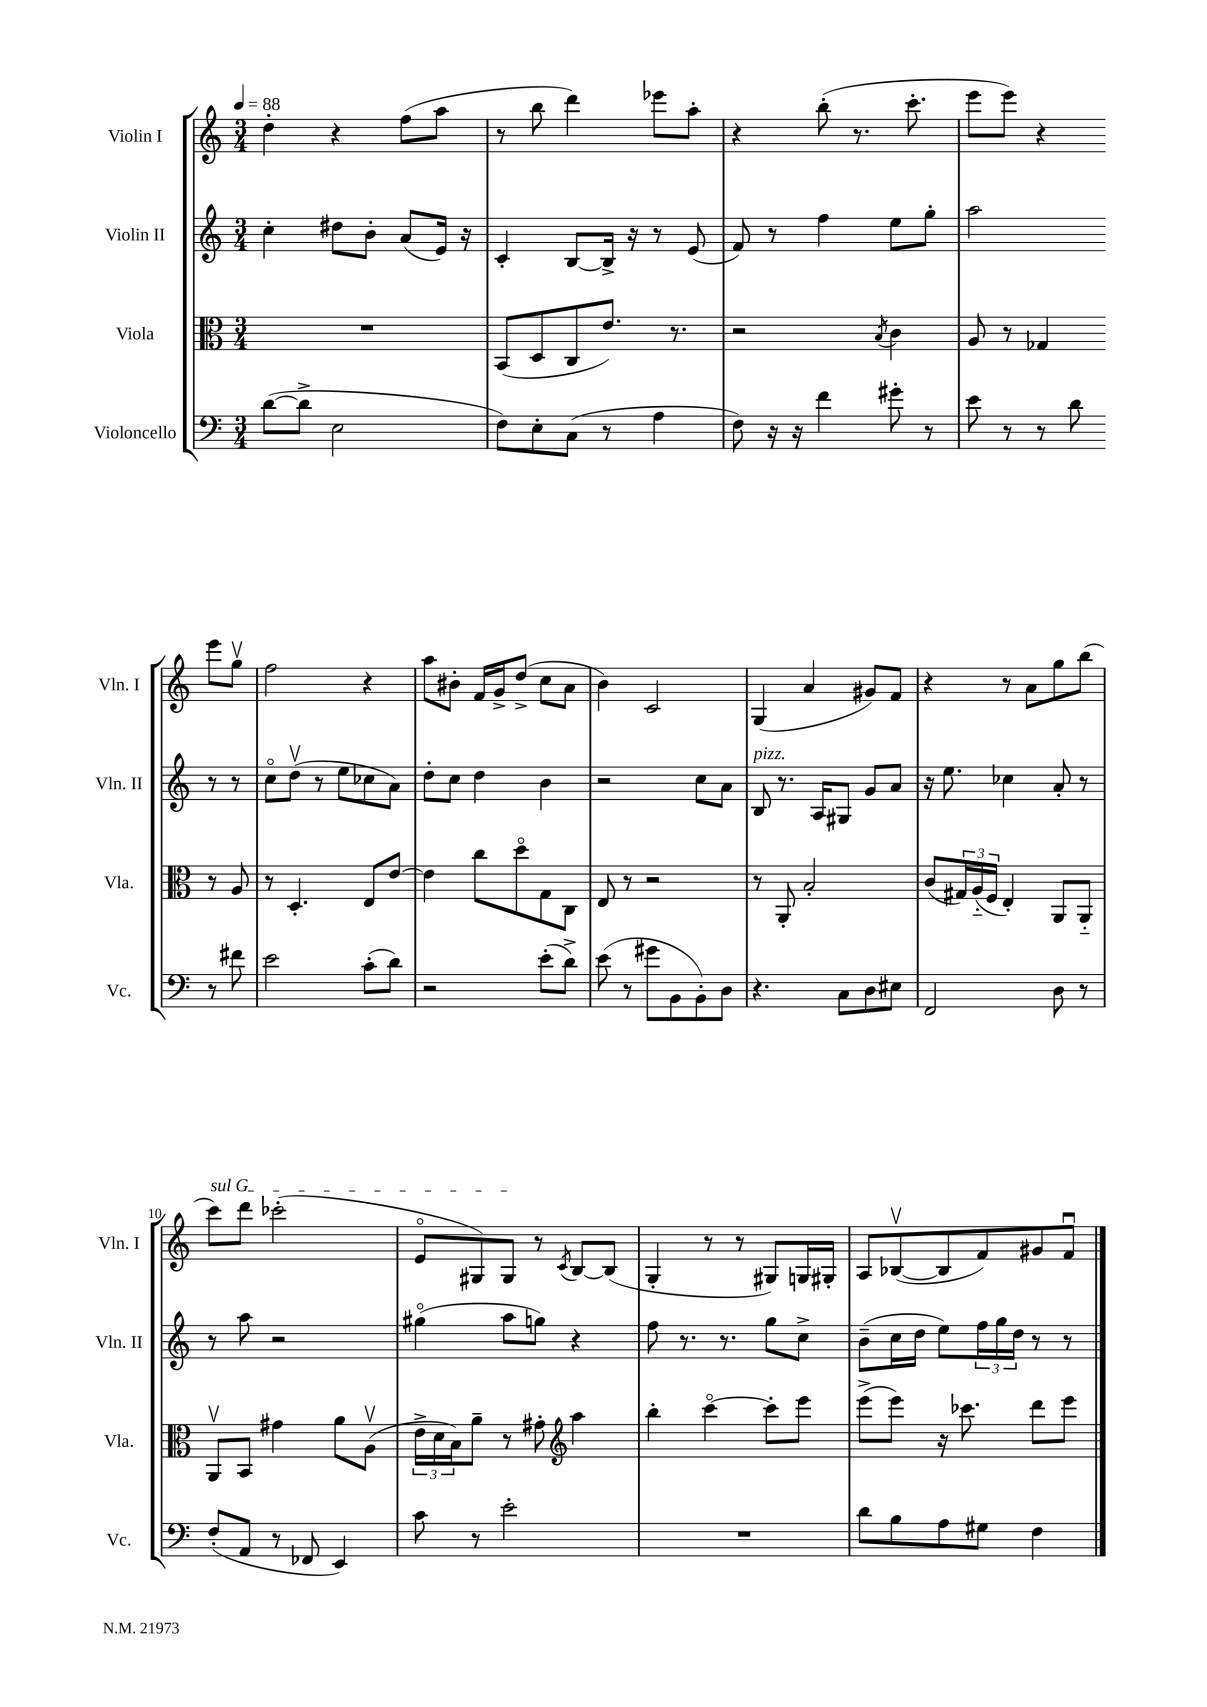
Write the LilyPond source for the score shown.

<<
\new StaffGroup <<
\new Staff = "s0" \with { instrumentName = "Violin I" shortInstrumentName = "Vln. I" } {
    \clef treble \key c \major \numericTimeSignature \time 3/4 \tempo 4 = 88
    d''4-. r4 f''8( a''8 |
    r8 b''8 d'''4) ees'''8 a''8-. |
    r4 b''8-.( r8. c'''8.-. |
    e'''8 e'''8) r4 e'''8 g''8\upbow |
    f''2 r4 |
    a''8 bis'8-. f'16 g'16-> d''8->( c''8 a'8 |
    b'4) c'2 |
    g4( a'4 gis'8) f'8 |
    r4 r8 a'8 g''8 b''8( |
    \once \override TextSpanner.bound-details.left.text = \markup { \italic "sul G" } c'''8\startTextSpan) d'''8 ces'''2-.( |
    e'8\flageolet gis8) gis8\stopTextSpan r8 \acciaccatura { c'8 } b8~ b8( |
    g4-. r8 r8 gis8) g16 gis16-. |
    a8 bes8~\upbow( bes8 f'8) gis'8 f'8\downbow \bar "|." |
}
\new Staff = "s1" \with { instrumentName = "Violin II" shortInstrumentName = "Vln. II" } {
    \clef treble \key c \major \numericTimeSignature \time 3/4
    c''4-. dis''8 b'8-. a'8( e'16) r16 |
    c'4-. b8~ b16-> r16 r8 e'8( |
    f'8) r8 f''4 e''8 g''8-. |
    a''2 r8 r8 |
    c''8\flageolet d''8\upbow( r8 e''8 ces''8 a'8) |
    d''8-. c''8 d''4 b'4 |
    r2 c''8 a'8 |
    b8^\markup { \italic "pizz." } r8. a16 gis8 g'8 a'8 |
    r16 e''8. ces''4 a'8-. r8 |
    r8 a''8 r2 |
    gis''4\flageolet( a''8 g''8) r4 |
    f''8 r8. r8. g''8 c''8-> |
    b'8--( c''16 d''16 e''8) \tuplet 3/2 { f''16 g''16 d''16 } r8 r8 \bar "|." |
}
\new Staff = "s2" \with { instrumentName = "Viola" shortInstrumentName = "Vla." } {
    \clef alto \key c \major \numericTimeSignature \time 3/4
    R2. |
    b,8( d8 c8 e'8.) r8. |
    r2 \acciaccatura { b8 } c'4 |
    a8 r8 ges4 r8 a8 |
    r8 d4.-. e8 e'8~ |
    e'4 c''8 d''8\flageolet g8 c8 |
    e8 r8 r2 |
    r8 a,8-. b2-. |
    c'8( \tuplet 3/2 { gis16) a16-_( f16 } e4-.) a,8 a,8-_ |
    a,8\upbow b,8 gis'4 a'8 a8\upbow( |
    \tuplet 3/2 { e'16-> d'16 b16) } a'8-- r8 gis'8-. \clef treble a''4 |
    b''4-. c'''4~\flageolet c'''8-. e'''8 |
    e'''8->( e'''8) r16 ces'''8. d'''8 e'''8 \bar "|." |
}
\new Staff = "s3" \with { instrumentName = "Violoncello" shortInstrumentName = "Vc." } {
    \clef bass \key c \major \numericTimeSignature \time 3/4
    d'8~( d'8-> e2 |
    f8) e8-. c8( r8 a4 |
    f8) r16 r16 f'4 gis'8-. r8 |
    e'8 r8 r8 d'8 r8 fis'8 |
    e'2 c'8-.( d'8) |
    r2 e'8-.( d'8->) |
    e'8( r8 gis'8 b,8 b,8-.) d8 |
    r4. c8 d8 eis8 |
    f,2 d8 r8 |
    f8-.( a,8 r8 fes,8 e,4) |
    c'8 r8 e'2-. |
    R2. |
    d'8 b8 a8 gis8 f4 \bar "|." |
}
>>
>>
